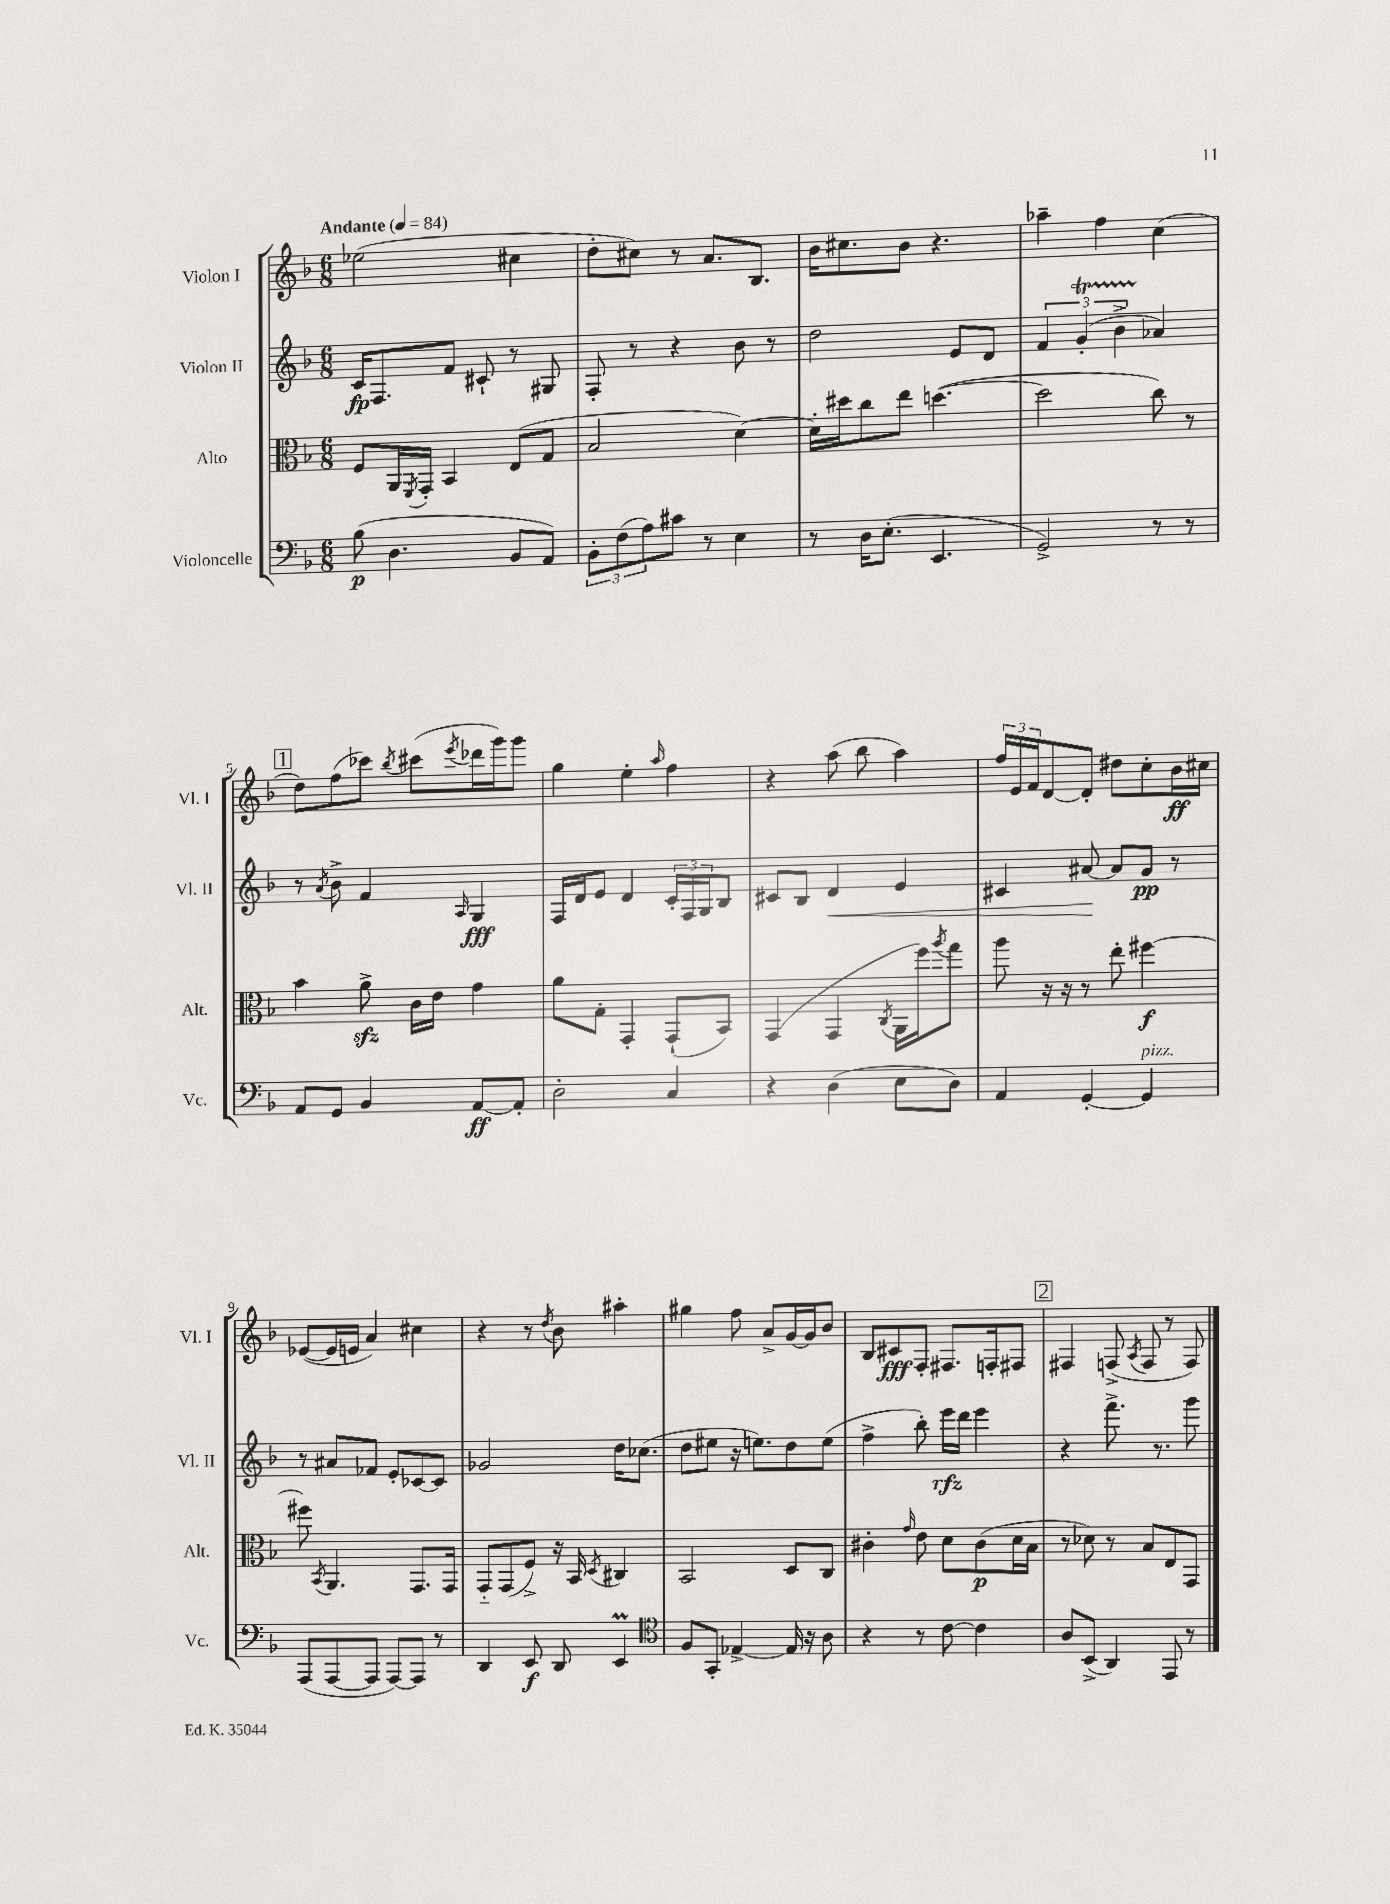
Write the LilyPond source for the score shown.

<<
\new StaffGroup <<
\new Staff = "s0" \with { instrumentName = "Violon I" shortInstrumentName = "Vl. I" } {
    \clef treble \key f \major \numericTimeSignature \time 6/8 \tempo "Andante" 4 = 84
    ees''2( cis''4 |
    d''8-. cis''8) r8 a'8. bes8. |
    bes'16 cis''8. bes'8 r4. |
    aes''4-- f''4 c''4( |
    \mark \markup { \box "1" } d''8) f''8( ces'''8) \acciaccatura { bes''8 } cis'''8( \acciaccatura { e'''8 } des'''16 g'''16) g'''8 |
    g''4 e''4-. \grace { a''16 } f''4 |
    r4 a''8( bes''8 a''4) |
    \tuplet 3/2 { f''16 e'16 f'16 } d'8~ d'8-. dis''8 c''8-. bes'16\ff cis''16 |
    ees'8~( ees'16 e'16 a'4) cis''4 |
    r4 r8 \acciaccatura { d''8 } bes'8 ais''4-. |
    gis''4 f''8 a'8-> g'16~ g'16 bes'8 |
    bes8 cis'8\fff f8-. fis8. f16-. fis8 |
    \mark \markup { \box "2" } fis4 f8->( \acciaccatura { a8 } f8 r8 f8) \bar "|." |
}
\new Staff = "s1" \with { instrumentName = "Violon II" shortInstrumentName = "Vl. II" } {
    \clef treble \key f \major \numericTimeSignature \time 6/8
    c'16\fp f8. f'8 cis'8-! r8 gis8 |
    f8-. r8 r4 bes'8 r8 |
    d''2 e'8 d'8 |
    \tuplet 3/2 { f'4 g'4-.\startTrillSpan( bes'4-> } aes'4\stopTrillSpan) |
    \mark \markup { \box "1" } r8 \acciaccatura { a'8 } bes'8-> f'4 \grace { a16 } g4\fff |
    f16 d'16 e'8 d'4 \tuplet 3/2 { c'16-. f16 g16 } bes8 |
    cis'8 bes8 d'4\< e'4 |
    cis'4 ais'8~\! ais'8 g'8\pp r8 |
    r8 ais'8 fes'8 e'8-. ces'8~ ces'8 |
    ges'2 d''16 ces''8.( |
    d''8 eis''8 r16 e''8.) d''8 e''8( |
    f''4-> bes''8-.) e'''16\rfz d'''16 e'''4 |
    \mark \markup { \box "2" } r4 f'''8.-> r8. g'''8 \bar "|." |
}
\new Staff = "s2" \with { instrumentName = "Alto" shortInstrumentName = "Alt." } {
    \clef alto \key f \major \numericTimeSignature \time 6/8
    f8 a,16 \acciaccatura { f,8 } g,16-. bes,4 e8( g8 |
    bes2 d'4~) |
    d'16-. dis''16 c''8 e''8 d''4.~( |
    d''2 c''8) r8 |
    \mark \markup { \box "1" } bes'4 a'8->\sfz c'16 e'16 g'4 |
    a'8 g8-. g,4-. g,8-!( bes,8) |
    g,4( g,4 \acciaccatura { c8 } a,16 f''16) \acciaccatura { a''8 } g''8 |
    a''8 r16 r16 r8 e''8-. fis''4~\f |
    fis''8 \acciaccatura { bes,8 } a,4. g,8. g,16 |
    g,8-_ g,8( f8->) r16 bes,16 \acciaccatura { d8 } cis4 |
    bes,2 d8 c8 |
    cis'4-. \grace { g'16 } e'8 d'8 cis'8\p( d'16 bes16 |
    \mark \markup { \box "2" } r8 des'8) r8 bes8 e8 g,8 \bar "|." |
}
\new Staff = "s3" \with { instrumentName = "Violoncelle" shortInstrumentName = "Vc." } {
    \clef bass \key f \major \numericTimeSignature \time 6/8
    bes8\p( d4. bes,8 a,8) |
    \tuplet 3/2 { bes,8-. f8( a8) } cis'8 r8 e4 |
    r8 d16 e8.-.( e,4. |
    g,2->) r8 r8 |
    \mark \markup { \box "1" } a,8 g,8 bes,4 a,8~\ff a,8-. |
    d2-. c4 |
    r4 d4( e8 d8) |
    a,4 g,4~-. g,4^\markup { \italic "pizz." } |
    a,,8( a,,8~ a,,8 a,,8~) a,,8 r8 |
    d,4 e,8\f d,8 e,4\prall |
    \clef tenor f8 g,8-. ees4~-> ees16 r16 a8 |
    r4 r8 c'8~ c'4 |
    \mark \markup { \box "2" } a8 bes,8->( a,4) e,8 r8 \bar "|." |
}
>>
>>
